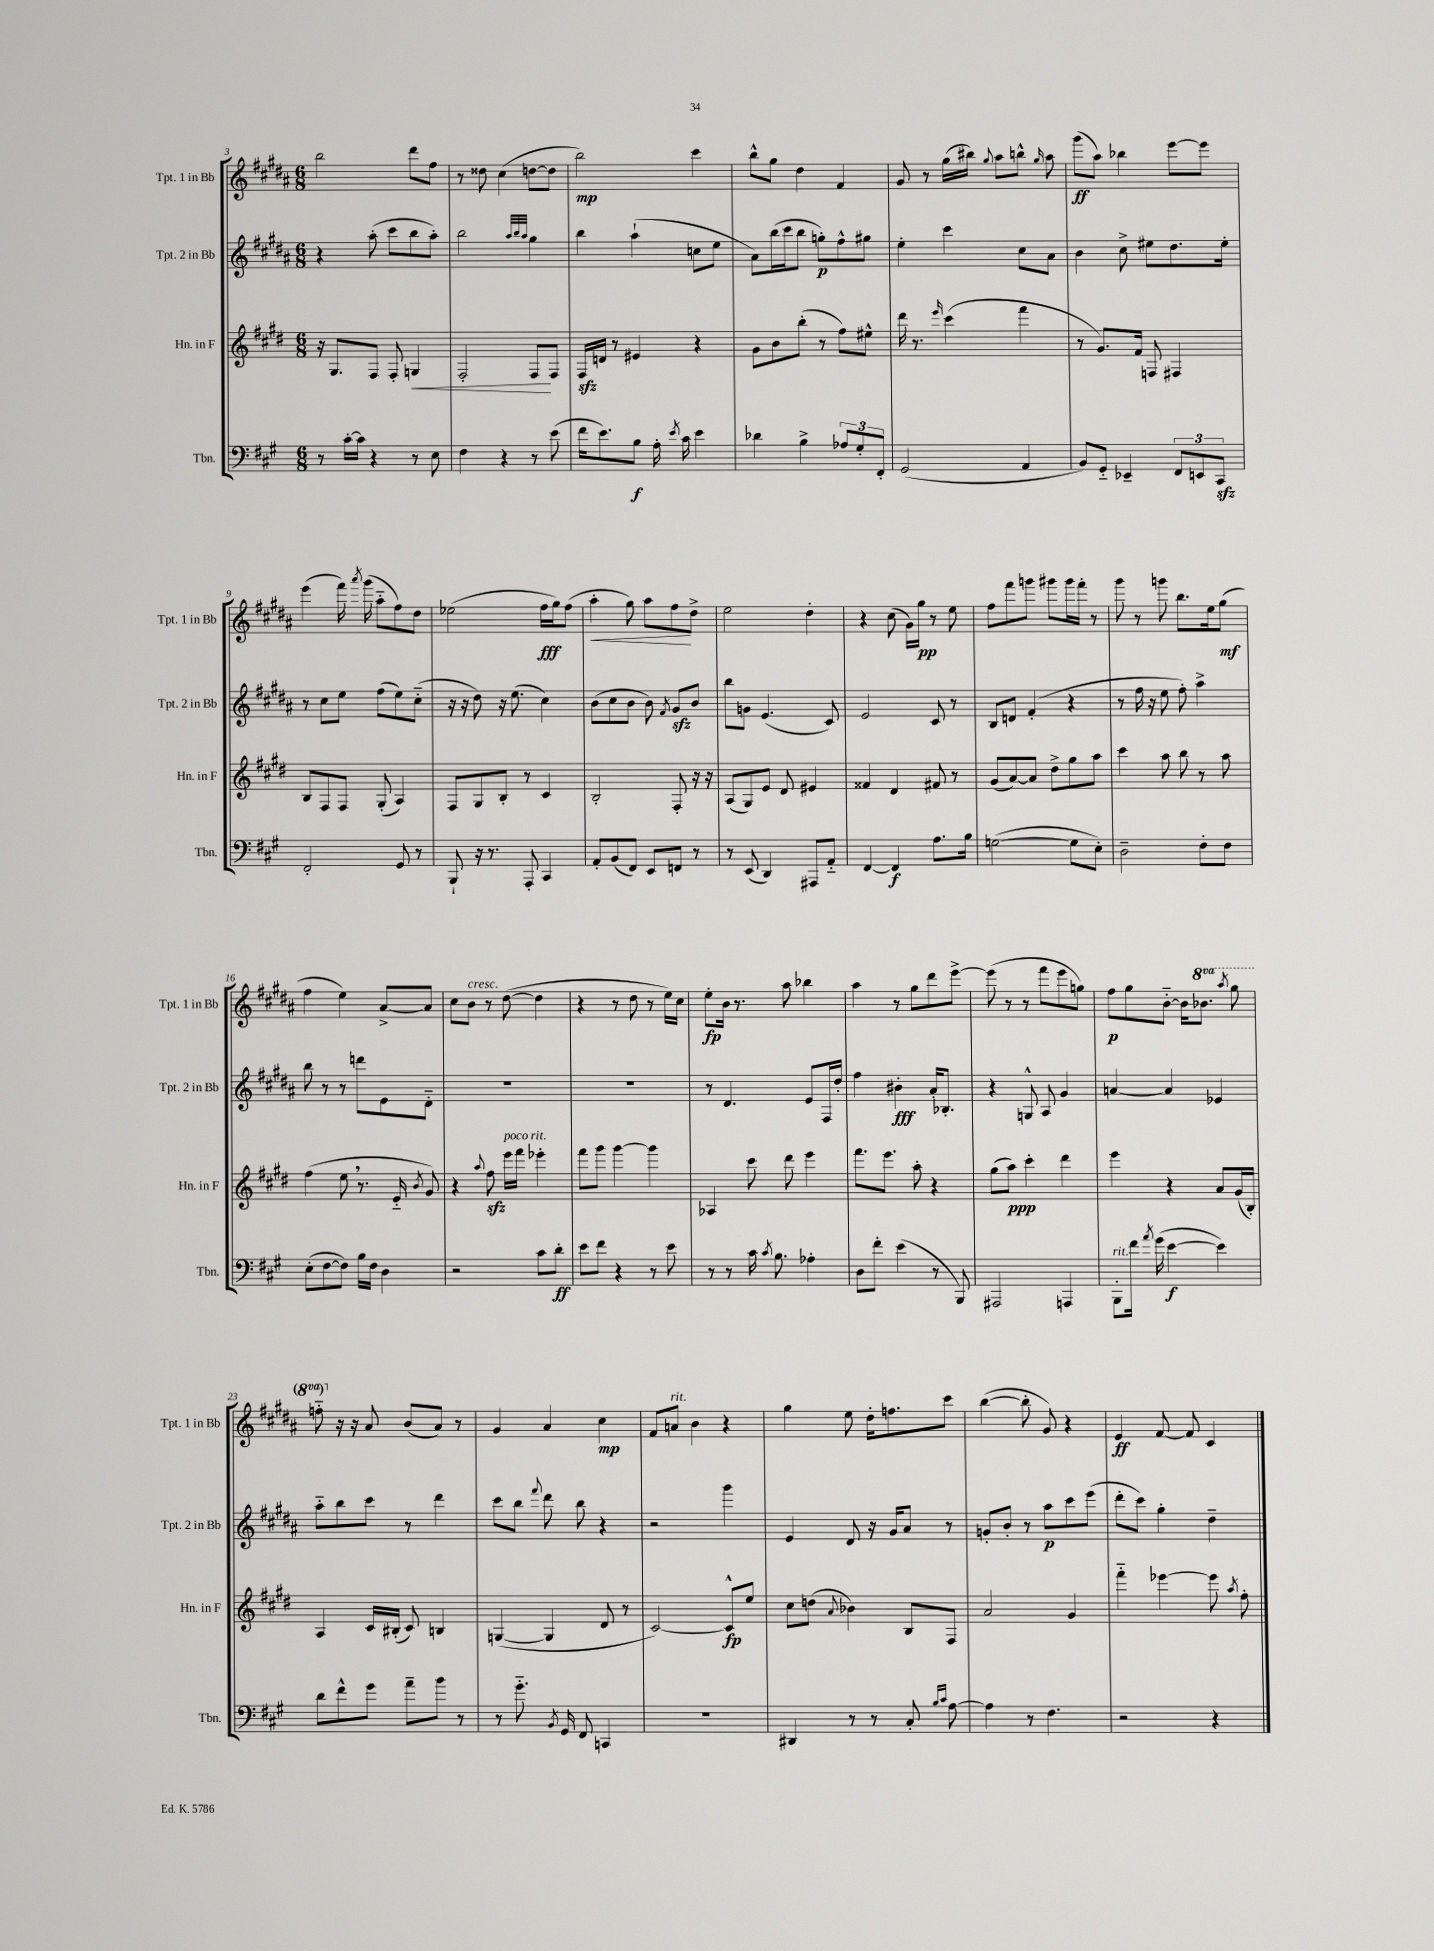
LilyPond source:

<<
\new StaffGroup <<
\new Staff = "s0" \with { instrumentName = "Tpt. 1 in Bb" shortInstrumentName = "Tpt. 1 in Bb" } {
    \clef treble \key b \major \numericTimeSignature \time 6/8 \set Staff.ottavationMarkups = #ottavation-simple-ordinals
    \autoBeamOff b''2 dis'''8[ fis''8] |
    r8 disis''8 cis''4( d''8[~ d''8] |
    b''2\mp) cis'''4 |
    b''8[-^ gis''8] dis''4 fis'4 |
    gis'8 r8 gis''16[( bis''16]) \appoggiatura { gis''8 } ais''8[ b''8]-^ \grace { gis''16 } ais''8 |
    gis'''8[\ff( ais''8]) bes''4 e'''8[~ e'''8] |
    e'''4( fis'''16) \acciaccatura { ais'''8 } gis'''16( ais''8[-_ fis''8) dis''8] |
    ees''2( fis''16[\fff gis''16) fis''8]( |
    ais''4-.\< gis''8) ais''8[ fis''8\! dis''8]-> |
    e''2 dis''4-. |
    r4 cis''8( gis'16[) gis''16]\pp r8 e''8 |
    fis''8[ fis'''8 g'''8] gis'''8[ gis'''16 fis'''16]-. r8 |
    gis'''8 r8 g'''8 b''8.[ e''16 gis''8]\mf( |
    fis''4 e''4) ais'8[~-> ais'8] |
    cis''8[ b'8]^\markup { \italic "cresc." } r8 dis''8~( dis''4 |
    r4 r8 dis''8 r8 e''16[) cis''16] |
    e''8[-.\fp b'16] r8. ais''8 bes''4 |
    ais''4 r8 gis''8[ dis'''8 e'''8]~-> |
    e'''8( r8 r8 fis'''8[ e'''8 g''8]) |
    fis''8[\p gis''8 b'8]~-_ b'16[ \ottava #1 bes''8.] \acciaccatura { ais'''8 } gis'''8 |
    f'''8-_ \ottava #0 r16 r16 ais'8 b'8[( ais'8]) r8 |
    gis'4 ais'4 cis''4\mp |
    fis'8[ a'8]^\markup { \italic "rit." } b'4 r4 |
    gis''4 e''8 dis''16[-. f''8. cis'''8] |
    b''4~( b''8-. gis'8) r4 |
    e'4\ff fis'8~ fis'8 cis'4 \bar "|." |
}
\new Staff = "s1" \with { instrumentName = "Tpt. 2 in Bb" shortInstrumentName = "Tpt. 2 in Bb" } {
    \clef treble \key b \major \numericTimeSignature \time 6/8
    \autoBeamOff r4 ais''8-.( cis'''8[ b''8 ais''8]-.) |
    b''2 \grace { ais''32[ b''32 ais''32] } gis''4 |
    b''4 ais''4-!( c''8[ e''8] |
    ais'8[) b''16( cis'''16 b''8] g''8[-.\p) fis''8-^ gis''8] |
    e''4-. cis'''4 cis''8[ ais'8] |
    b'4 cis''8-> eis''8[ dis''8. eis''16]-. |
    r8 cis''8[ e''8] fis''8[( e''8) cis''8]-_( |
    r16 r16 dis''8) r16 e''8.( cis''4) |
    b'8[( cis''8 b'8] b'8) \acciaccatura { fis'8 } gis'8[\sfz b'8] |
    b''8[ g'8] e'4.( cis'8) |
    e'2 cis'8 r8 |
    b8[ d'8] fis'4-.( r4 |
    r8 fis''16 r16 e''8 fis''8-.) ais''4-> |
    b''8 r8 r8 d'''8[ e'8 dis'8]-_ |
    R2. |
    R2. |
    r8 dis'4. e'8[ fis16 dis''16]-. |
    fis''4 bis'4-.\fff ais'16[-. bes8.]-. |
    r4 g8-^ ais8 gis'4 |
    a'4~ a'4 ees'4 |
    ais''8[-_ b''8 cis'''8] r8 dis'''4 |
    cis'''8[ b''8] \appoggiatura { fis'''8 } dis'''8 b''8 r4 |
    r2 gis'''4 |
    e'4 dis'8 r16 gis'16[ ais'8] r8 |
    g'8[-. b'8]-. r8 ais''8[\p cis'''8 e'''8]( |
    dis'''8[-. cis'''8]) gis''4-. dis''4-- \bar "|." |
}
\new Staff = "s2" \with { instrumentName = "Hn. in F" shortInstrumentName = "Hn. in F" } {
    \clef treble \key e \major \numericTimeSignature \time 6/8
    \autoBeamOff r16 gis8.[ fis8] fis8-. g4\< |
    fis2-. fis8[\! fis8] |
    fis16[\sfz d'16] r8 eis'4 r4 |
    gis'8[ b'8 b''8]-.( r8 fis''8[) eis''8]-^ |
    dis'''16 r8. \grace { e'''16 } cis'''4( fis'''4 |
    r8 gis'8.[) fis'16] f8 fis4 |
    b8[ fis8 fis8] gis8-.( a4) |
    fis8[ gis8 b8]-. r8 cis'4 |
    b2-. fis8-. r16 r16 |
    a8[( gis8) e'8] dis'8 eis'4 |
    fisis'4 dis'4 fis'8 r8 |
    gis'8[( a'8~) a'8] dis''8[-> gis''8 a''8] |
    cis'''4 a''8 b''8 r8 a''8 |
    fis''4( e''8 \breathe r8. e'16-_ \acciaccatura { b'8 } gis'8) |
    r4 \appoggiatura { a''8 } fis''8\sfz e'''16[^\markup { \italic "poco rit." } fis'''16] ees'''4-. |
    fis'''8[ gis'''8] gis'''4~ gis'''4 |
    aes4 cis'''8 dis'''8 e'''4 |
    fis'''8.[ e'''8.] a''8-. r4 |
    gis''8[( a''8]\ppp) cis'''4-. dis'''4 |
    e'''4 r4 a'8[ gis'16( b16]-.) |
    a4 cis'16[ bis16]-.( cis'8) b4 |
    g4~( g4 dis'8 r8 |
    cis'2~) cis'8[-^\fp e''8] |
    cis''8[ d''8]( \appoggiatura { a'8 } bes'4) b8[ fis8] |
    a'2 gis'4 |
    fis'''4-_ ees'''4~ ees'''8 \acciaccatura { a''8 } fis''8-. \bar "|." |
}
\new Staff = "s3" \with { instrumentName = "Tbn." shortInstrumentName = "Tbn." } {
    \clef bass \key a \major \numericTimeSignature \time 6/8
    \autoBeamOff r8 cis'16[~-. cis'16] r4 r8 e8 |
    fis4 r4 r8 e'8( |
    fis'16[ e'8.) b8]\f a16-. \acciaccatura { e'8 } cis'16 e'4 |
    des'4 b4-> \tuplet 3/2 { aes8[ gis8-. fis,8]-. } |
    gis,2( a,4 |
    b,8[) gis,8]-_ ees,4-- \tuplet 3/2 { fis,8[ e,8 cis,8]\sfz } |
    fis,2-. gis,8 r8 |
    b,,8-! r16 r8. a,,8-. cis,4 |
    a,8[-. b,8( fis,8]) e,8[ f,8] r8 |
    r8 e,8( d,4) ais,,8[ a,8]-_ |
    fis,4~ fis,4\f a8.[ b16] |
    g2~( g8[ e8]-.) |
    d2-- fis8[-. fis8] |
    e8[-.( fis8~ fis8]) b16[ fis16] d4 |
    r2 cis'8[ d'8]-.\ff |
    e'8[ fis'8] r4 r8 e'8 |
    r8 r8 cis'16 \acciaccatura { cis'8 } b8. aes4-. |
    d8[ fis'8]-. e'4( r8 b,,8) |
    ais,,2 a,,4 |
    b,,8[-.^\markup { \italic "rit." } fis'16] \acciaccatura { a'8 } gis'16( e'4~\f e'4) |
    d'8[ fis'8-^ gis'8] a'8[-- b'8] r8 |
    r8 gis'8.-_ \acciaccatura { b,8 } gis,16 fis,8 c,4 |
    R2. |
    dis,4 r8 r8 cis8-. \grace { b16[ cis'16] } a8~ |
    a4 r8 fis4. |
    r2 r4 \bar "|." |
}
>>
>>
\layout { \context { \Score currentBarNumber = #3 } }
